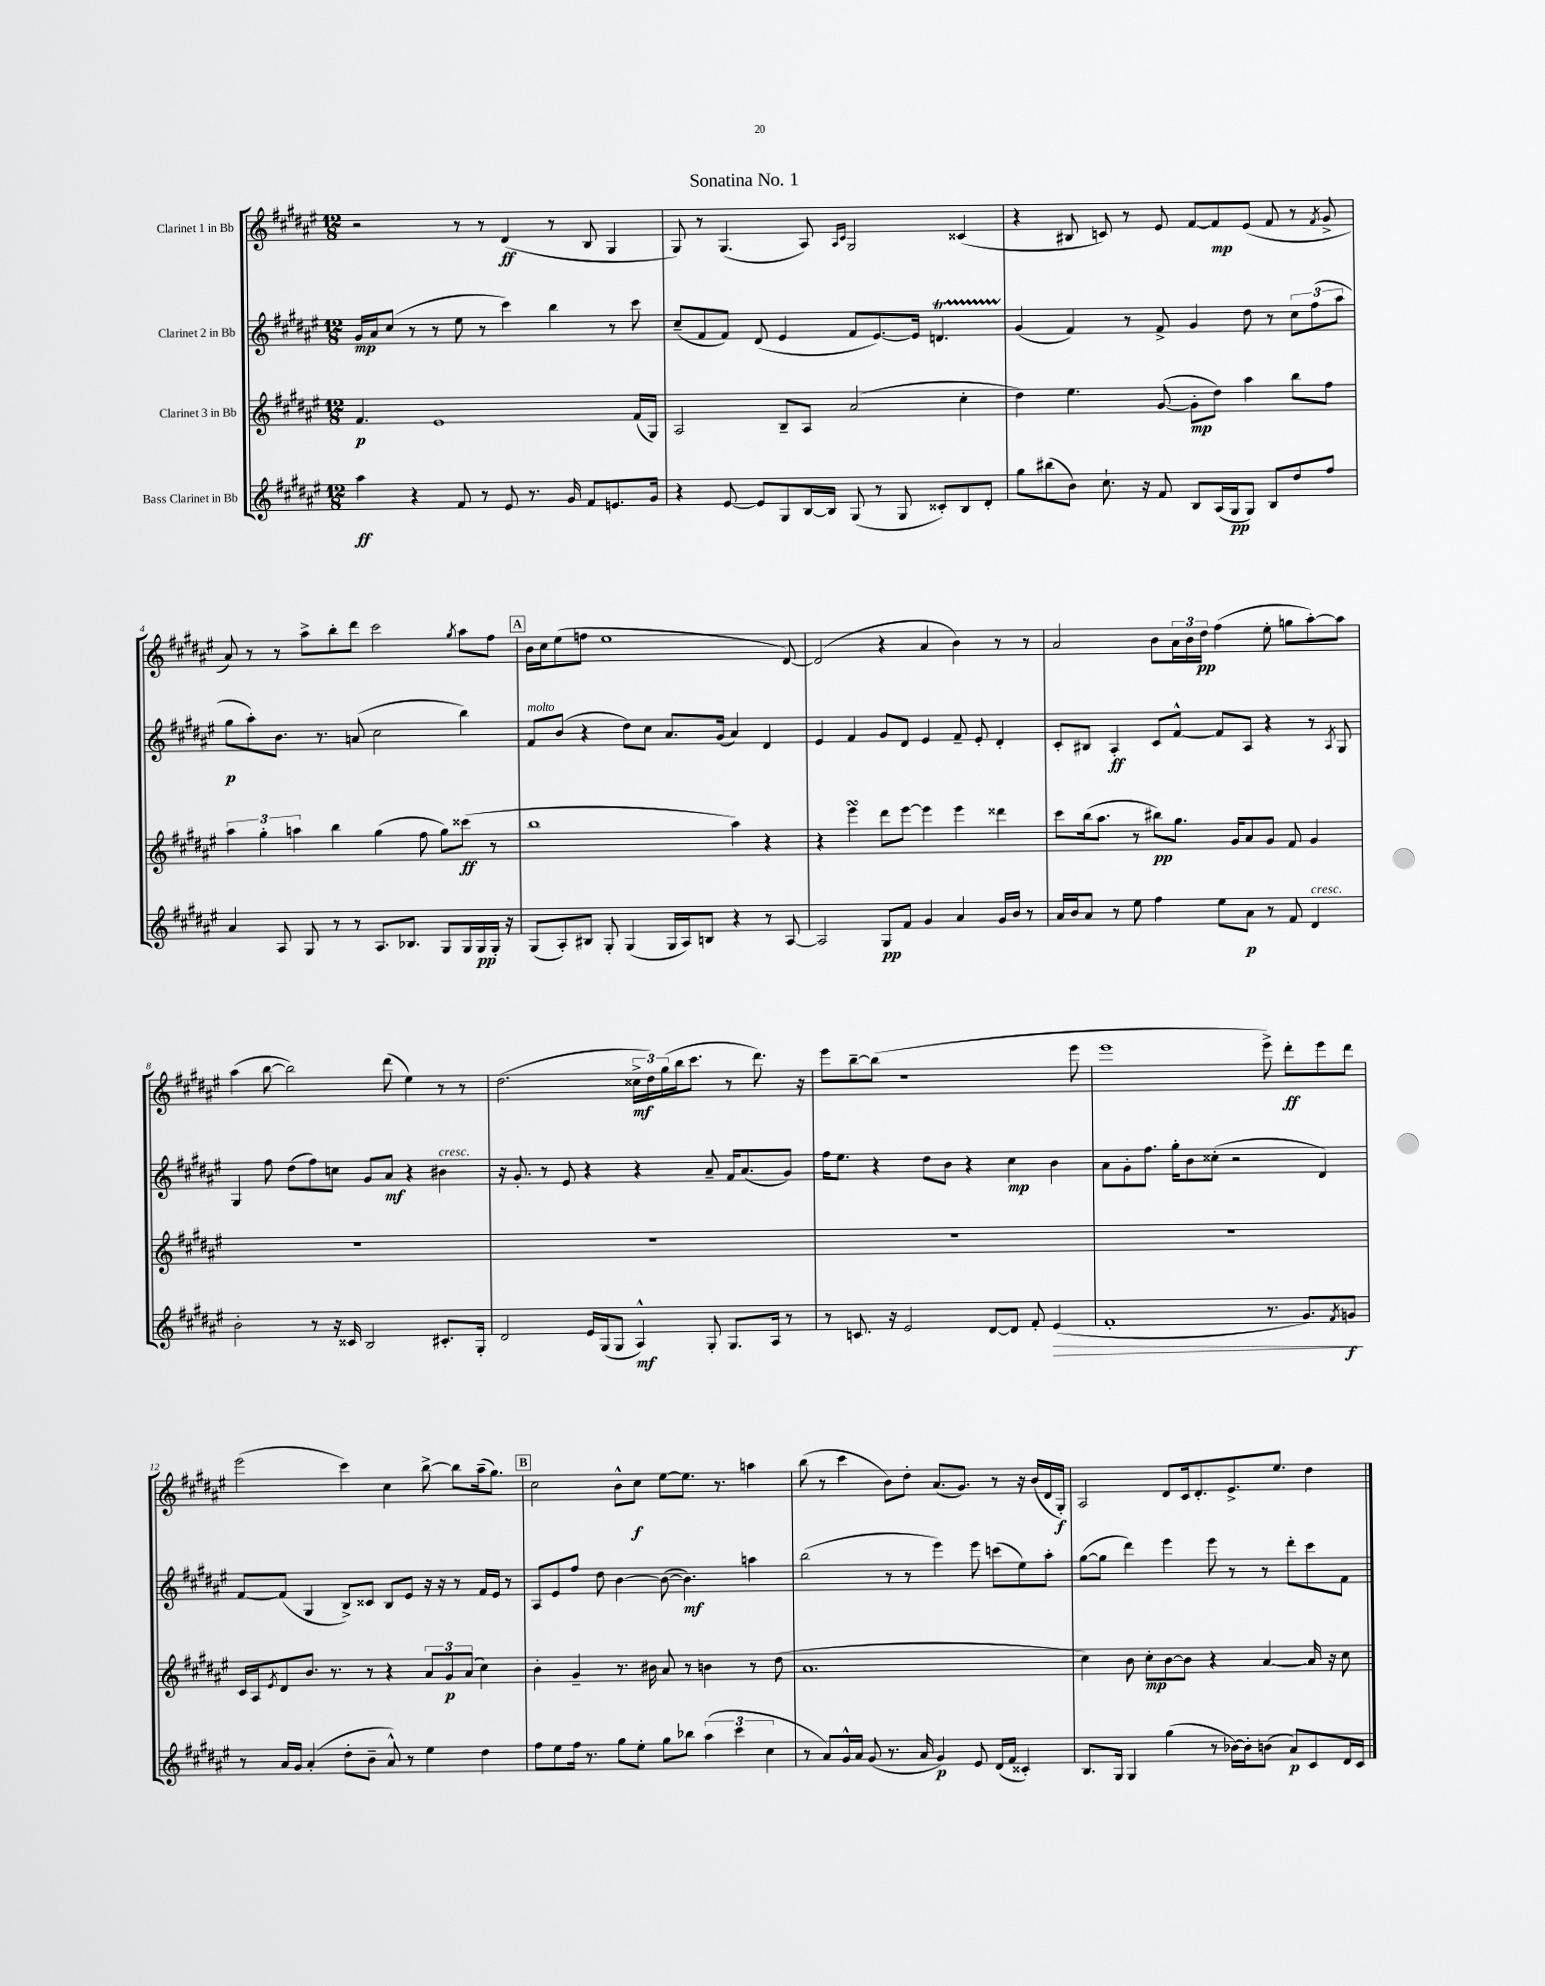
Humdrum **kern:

**kern	**kern	**kern	**kern
*staff4	*staff3	*staff2	*staff1
*clefG2	*clefG2	*clefG2	*clefG2
*k[f#c#g#d#a#e#]	*k[f#c#g#d#a#e#]	*k[f#c#g#d#a#e#]	*k[f#c#g#d#a#e#]
*M12/8	*M12/8	*M12/8	*M12/8
4aa#	4.f#	16g#	2r
.	.	16a#	.
.	.	(8cc#	.
4r	.	8r	.
.	1e#	8r	.
8f#	.	8ee#	8r
8r	.	8r	8r
8e#	.	4ccc#)	(4d#
8.r	.	.	.
.	.	4bb	8r
16g#	.	.	.
8f#	.	.	8B
8.e	.	8r	4G#
.	(16f#	8ccc#	.
16g#	16G#)	.	.
=	=	=	=
4r	2A#	(8cc#~	8G#)
.	.	8f#	8r
[8e#	.	8f#)	(4.G#
8e#]	.	(8d#	.
8G#	8B~	4e#	.
[16B	8A#	.	8A#)
16B]	.	.	.
.	.	.	16qqA#
.	.	.	16qqc#
(8G#	(2a#	8f#	2G#
8r	.	[8.e#)	.
8G#	.	.	.
.	.	16e#]	.
8c##')	.	4.d	.
8B	4cc#'	.	(4c##
8d#'	.	.	.
=	=	=	=
8gg#	4dd#)	(4g#	4r
(8bb#	.	.	.
8b)	4.ee#	4f#)	8B#
8.cc#`	.	.	8c)
.	.	8r	8r
16r	.	.	.
8f#	([8g#	8f#^	8e#
8B	8g#']	4g#	[8f#
(16A#	8dd#)	.	8f#]
16G#	.	.	.
8G#)	4aa#	8dd#	(8e#
8B	.	8r	8f#
8dd#	8bb	12cc#	8r
.	.	(12ff#	.
.	.	.	8qf#
8ff#	8ff#	.	8g#^
.	.	12aa#	.
=	=	=	=
4a#	6aa#	8gg#	8a#)
.	.	8aa#')	8r
.	6gg#'	.	.
8A#	.	8.b	8r
.	6aa	.	.
8G#	.	.	8aa#^
.	.	8.r	.
8r	4bb	.	8bb'
8r	.	(8a	8ddd#
8.A#	(4gg#	2cc#	2ccc#
8.B-	.	.	.
.	8ff#	.	.
8G#	8gg#)	.	.
.	.	.	8qgg#
16G#	(8ccc##	4bb)	8aa#
16G#	.	.	.
16G#'	8r	.	8ff#
16r	.	.	.
=	=	=	=
(8G#	1bb	8f#	16b
.	.	.	16cc#
8A#')	.	(8b	(8ee#
8B#	.	4r	8ff
8G#'	.	.	1ee#
(4G#	.	8dd#)	.
.	.	8cc#	.
16G#	.	8.a#	.
16A#)	.	.	.
8B	.	.	.
.	.	(16g#	.
4r	4aa#)	4a#)	.
8r	4r	4d#	.
[8A#	.	.	[8d#)
=	=	=	=
2A#]	4r	4e#	(2d#]
.	4eee#	4f#	.
8G#	8ddd#	8g#	4r
8f#	[8eee#	8d#	.
4g#	4eee#]	4e#	4a#
4a#	4eee#	8f#~	4b)
.	.	8e#'	.
16g#	4ddd##	4d#'	8r
16b	.	.	.
8r	.	.	8r
=	=	=	=
16a#	8ccc#	8c#'	2a#
16b	.	.	.
8a#	(16bb	8B#	.
.	8.aa#	.	.
8r	.	4A#'	.
8ee#	8r	.	.
4ff#	8bb#)	8c#	8b
.	8.gg#	[8f#^^	24a#
.	.	.	24b
.	.	.	24dd#
8ee#	.	8f#]	(4ff#
.	16g#	.	.
8a#	8a#	8A#	.
8r	8g#	4r	8ee#'
8f#	8f#	.	8gg
4d#	4g#	8r	[8aa#')
.	.	8qA#	.
.	.	8G#	8aa#]
=	=	=	=
2b'	1.r	4G#	(4aa#
.	.	8ff#	[8bb
.	.	(8dd#	2bb])
8r	.	8ff#)	.
16r	.	8cc	.
16c##	.	.	.
2B	.	8g#	.
.	.	8a#	(8ddd#
.	.	4r	4ee#)
8.c#'	.	4b#	8r
.	.	.	8r
16G#'	.	.	.
=	=	=	=
2d#	1.r	16r	(2.dd#
.	.	8.g#'	.
.	.	8r	.
.	.	8e#	.
16e#	.	4r	.
(16G#	.	.	.
8G#	.	.	.
4A#^^)	.	4r	24cc##^
.	.	.	24dd#)
.	.	.	(24gg#
.	.	.	16bb
.	.	.	8.ccc#
8G#'	.	8a#~	.
8.G#	.	16f#	8r
.	.	(8.a#	.
.	.	.	8.ddd#)
16A#	.	.	.
8r	.	8g#)	.
.	.	.	16r
=	=	=	=
8r	1.r	16ff#	8eee#
.	.	8.ee#	.
8.c	.	.	[8bb~
.	.	4r	(8bb]
16r	.	.	.
2e#	.	.	1r
.	.	8dd#	.
.	.	8b	.
.	.	4r	.
[8d#	.	.	.
8d#]	.	4cc#	.
8f#'	.	.	.
(4e#	.	4b	.
.	.	.	8eee#
=	=	=	=
1f#'	1.r	8a#	1eee#
.	.	8g#'	.
.	.	8.ff#	.
.	.	16gg#'	.
.	.	8b	.
.	.	(8cc##'	.
.	.	2r	.
8.r	.	.	8eee#^)
.	.	.	8ddd#'
8.g#)	.	.	.
.	.	4d#)	8eee#
8qf#	.	.	.
8g	.	.	8ddd#
=	=	=	=
8r	16c#	[8f#	(2eee#
.	16A#	.	.
.	8qe#	.	.
16a#	8d#	(8f#]	.
16g#	.	.	.
(4a#'	8.b	4G#	.
.	8.r	.	.
8dd#'	.	8B^)	4ccc#)
8b~	8r	8c##	.
8a#^^)	4r	8B	4cc#
8r	.	8e#	.
4ee#	12a#	16r	[8bb^
.	.	16r	.
.	12g#	.	.
.	.	8r	8bb]
.	(12a#	.	.
4dd#	4cc#)	16f#	(16aa#~
.	.	16e#	8.gg#)
.	.	8r	.
=	=	=	=
8ff#	4b'	8A#	2cc#
8ee#	.	8e#	.
16ff#	4g#~	8ff#	.
8.r	.	.	.
.	.	8dd#	.
8gg#	8.r	[4b	8b^^
8ee#'	.	.	8cc#
.	16b#	.	.
8gg#	8a#	(8b_	[8ee#
8bb-	8r	4.b])	8.ee#]
(6aa#	4b	.	.
.	.	.	8.r
6ccc#	.	.	.
.	8r	4aa	4aa
6cc#	.	.	.
.	(8dd#	.	.
=	=	=	=
8r	1.a#	(2bb	(8bb
8a#)	.	.	8r
16g#^^	.	.	4ccc#
16a#	.	.	.
(8g#	.	.	.
8.r	.	8r	8b)
.	.	8r	8dd#'
16a#	.	.	.
4g#)	.	4eee#)	(8.a#
.	.	.	8.g#)
8e#	.	8eee#	.
(16d#	.	(8ccc	8r
16f#	.	.	.
4c##')	.	8ee#)	16r
.	.	.	(16b
.	.	8aa#'	16d#
.	.	.	16G#')
=	=	=	=
8.B	4cc#)	([8gg#	2A#
.	.	8gg#]	.
16G#	.	.	.
4G#	8b	4ddd#)	.
.	8cc#'	.	.
(4gg#	[8b	4eee#	8d#
.	8b]	.	16c#
.	.	.	8.d#'
8r	4r	8eee#	.
[16b-)	.	8r	8.e#^
16b-']	.	.	.
(8b	[4a#	8r	.
.	.	.	8.ee#
8a#)	.	8ddd#'	.
8c#	16a#]	8ccc#	4dd#
.	16r	.	.
16d#	8cc#	8f#	.
16c#	.	.	.
==	==	==	==
*-	*-	*-	*-
